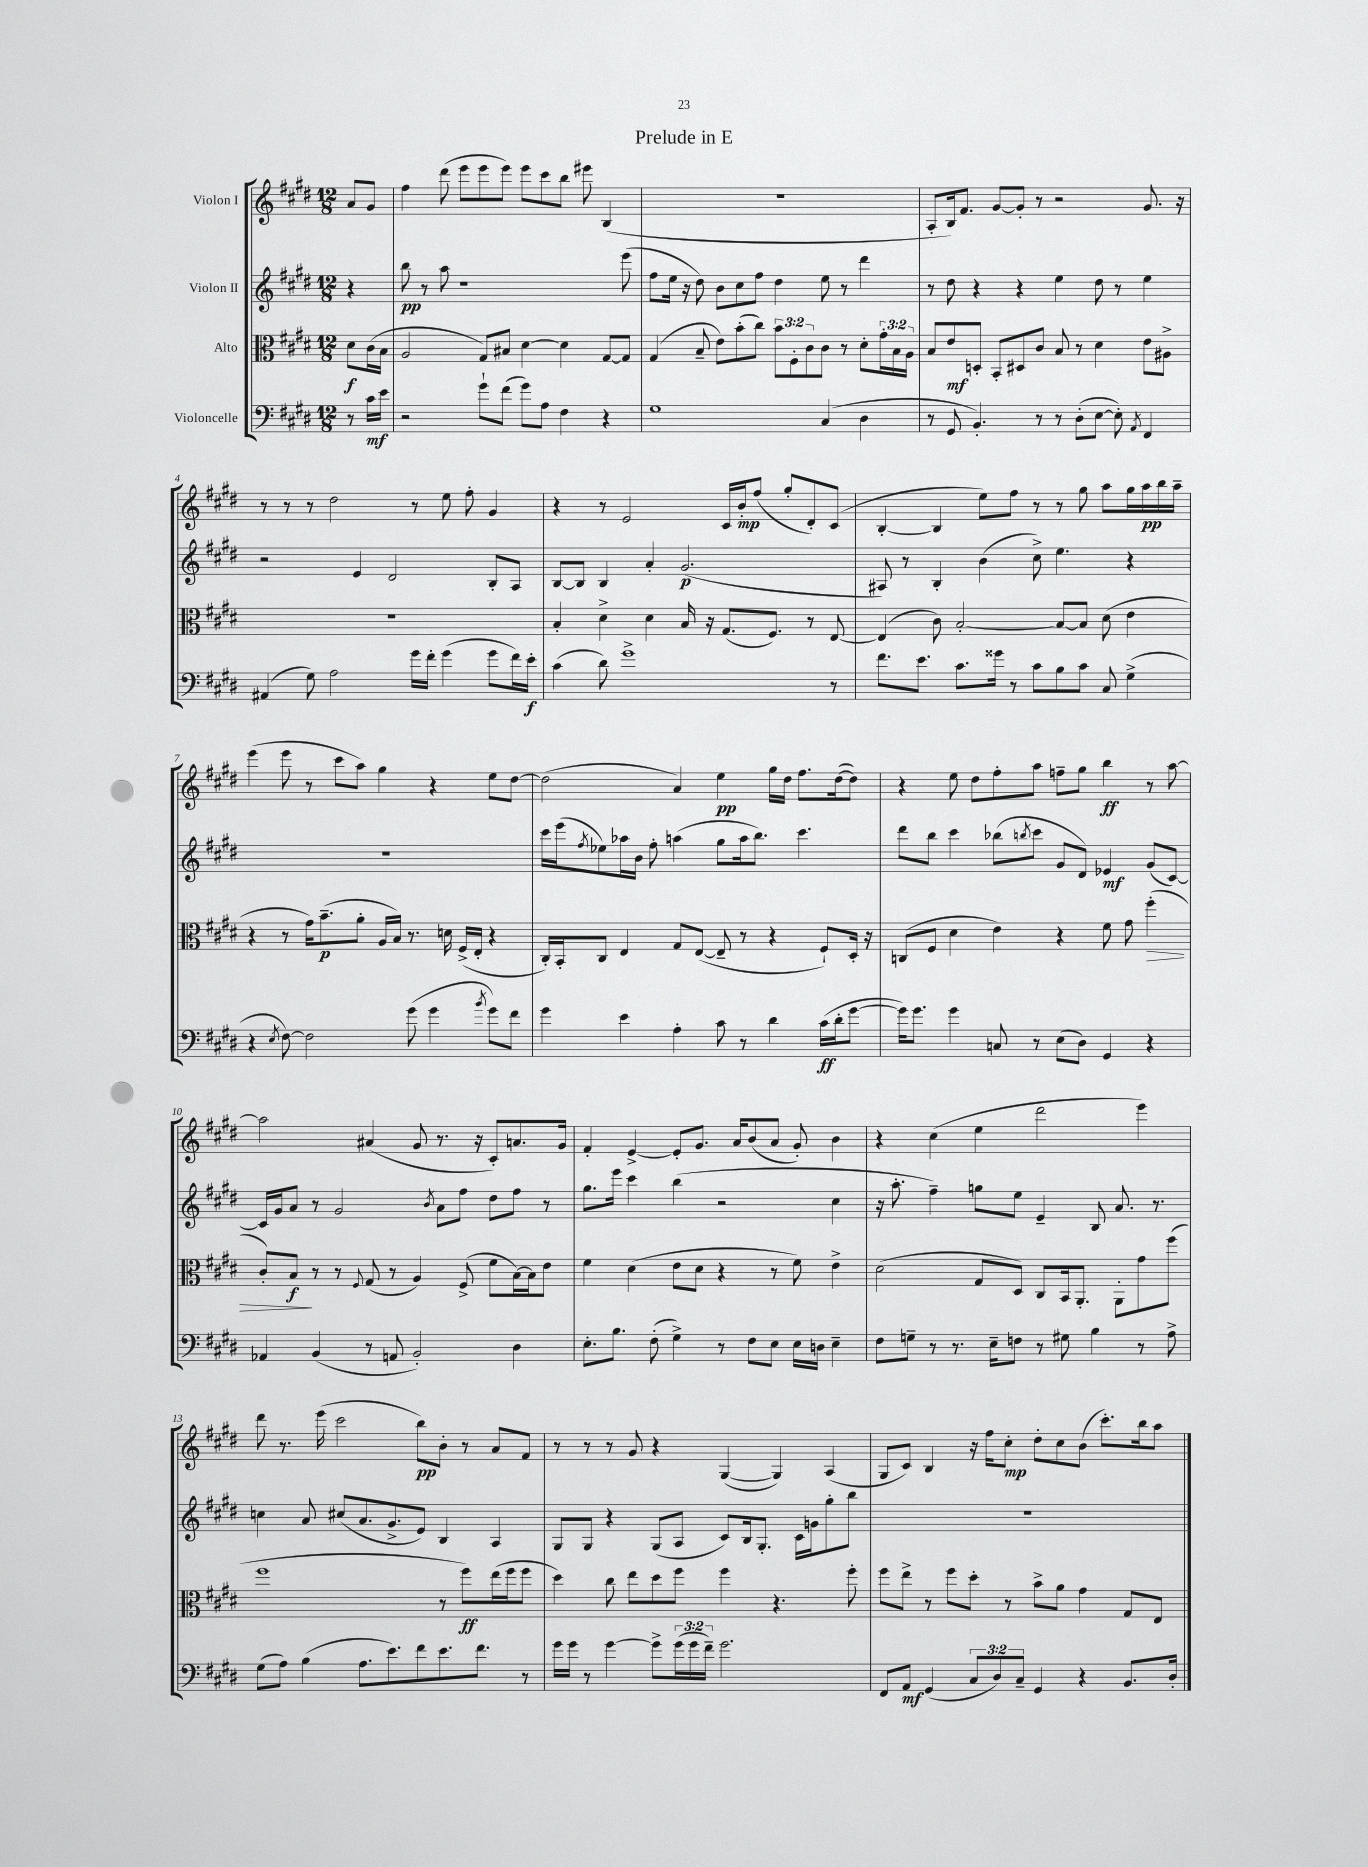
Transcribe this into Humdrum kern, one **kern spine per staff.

**kern	**kern	**kern	**kern
*staff4	*staff3	*staff2	*staff1
*clefF4	*clefC3	*clefG2	*clefG2
*k[f#c#g#d#]	*k[f#c#g#d#]	*k[f#c#g#d#]	*k[f#c#g#d#]
*M12/8	*M12/8	*M12/8	*M12/8
8r	8d#	4r	8a
16c#	(16c#	.	8g#
16e	16B	.	.
=	=	=	=
2r	2A	8bb	4ff#
.	.	8r	.
.	.	8aa	(8ddd#
.	.	1r	8eee
8g#`	8G#)	.	8eee
(8f#	8B#	.	8eee)
8g#)	[4d#	.	8eee
8A	.	.	8ccc#
4F#	4d#]	.	8bb
.	.	.	8eee#
4r	[8G#	.	(4B
.	8G#]	(8eee	.
=	=	=	=
1G#	(4G#	8ff#	1.r
.	.	16ee	.
.	.	16r	.
.	8B~	8dd#)	.
.	8e)	8b	.
.	(8b'	8cc#	.
.	8cc#)	8ff#	.
.	12b	4dd#	.
.	12F#'	.	.
.	12c#	.	.
(4C#	8c#	8ee	.
.	8r	8r	.
4D#	8d#'	4ddd#	.
.	24g#'	.	.
.	24B	.	.
.	24A	.	.
=	=	=	=
8r	8B	8r	8A'
8GG#	8e	8dd#	16B)
.	.	.	8.f#
4.BB')	8D'	4r	.
.	8BB'	.	[8g#
.	8D#	4r	8g#']
8r	8c#	.	8r
8r	8B	4ee	2r
(8D#'	8r	.	.
[8E	4d#	8dd#	.
8E'])	.	8r	.
8qAA	.	.	.
4FF#	8e	4ee	8.g#
.	8A#^	.	.
.	.	.	16r
=	=	=	=
(4AA#	1.r	2r	8r
.	.	.	8r
8G#)	.	.	8r
2A	.	.	2dd#
.	.	4e	.
.	.	2d#	.
16g#	.	.	8r
16f#'	.	.	.
(4g#	.	.	8ee
.	.	.	8ff#'
8g#	.	8B'	4g#
16f#)	.	8A	.
16e'	.	.	.
=	=	=	=
(4c#	4B'	[8B	4r
.	.	8B]	.
8d#)	4d#^	4B	8r
1g#^	.	.	2e
.	4d#	4a'	.
.	16B	(2.g#	.
.	16r	.	.
.	(8.G#	.	16c#
.	.	.	16b'
.	.	.	(8ff#
.	8.F#)	.	.
.	.	.	8gg#'
.	8r	.	8d#')
8r	[8E	.	(8c#
=	=	=	=
8.f#	(4E]	8A#)	[4B'
.	.	8r	.
8.e	.	.	.
.	8c#)	4B'	4B]
8.c#	[2B'	.	.
.	.	(4b	8ee)
16g##	.	.	.
8r	.	.	8ff#
8c#	.	8cc#^)	8r
8B	8B_	4.ee	8r
8c#	8B]	.	8gg#
8C#	(8d#	.	8aa
(4G#^	4e	4r	16gg#
.	.	.	16aa
.	.	.	16bb
.	.	.	16aa~
=	=	=	=
4r	4r	1.r	(4eee
8qE	.	.	.
[8F#)	8r	.	8eee
2F#]	16g#)	.	8r
.	(8.b~	.	.
.	.	.	8ccc#
.	8a'	.	8aa)
.	16A	.	4gg#
.	16B)	.	.
(8g#	8.r	.	.
4g#	.	.	4r
.	16d	.	.
.	(16F#^	.	.
.	16E'	.	.
8qb	.	.	.
8g#)	4r	.	8ee
8f#	.	.	[8dd#
=	=	=	=
4g#	16C#')	16ccc#	(2dd#]
.	16BB'	(16eee	.
.	.	8qff#	.
.	8C#	8ee-)	.
4e	4E	16aa-	.
.	.	16b	.
.	.	8ff#'	.
4A'	8G#	(4aa	4a)
.	([8E	.	.
8c#	8E~]	8gg#	4ee
8r	8r	16aa	.
.	.	8.bb)	.
4d#	4r	.	16gg#
.	.	.	16dd#
.	.	4.ccc#	8.ff#
(16c#	8F#`)	.	.
16d#'	.	.	([16dd#
[8g#	16D#'	.	8dd#])
.	16r	.	.
=	=	=	=
16g#])	(8C	8ddd#	4r
8.g#	.	.	.
.	8F#	8bb	.
4g#	4d#	4ccc#	8ee
.	.	.	8dd#
8C	4e)	(8bb-	8ff#'
.	.	8qbb	.
8r	.	8ccc#	8aa
(8E	4r	8g#	8ff~
8D#)	.	8d#)	8gg#
4GG#	8f#	4e-	4bb
.	8g#	.	.
4r	(4ff#'	(8g#	8r
.	.	[8c#)	[8aa
=	=	=	=
4AA-	8c#')	16c#]	2aa]
.	.	16g#	.
.	8B	8a	.
(4BB	8r	8r	.
.	8r	2g#	.
.	8qqF#	.	.
8r	(8G#	.	(4a#
8AA	8r	.	.
2BB')	4A)	.	8g#
.	.	8qb	.
.	.	8a	8.r
.	(8F#^	8ff#	.
.	.	.	16r
.	8f#	8dd#	8c#')
4D#	[16B)	8ff#	8.a
.	16B]	.	.
.	8e	8r	.
.	.	.	16g#
=	=	=	=
8.E'	4f#	8.gg#	4f#'
8.B	.	16eee	.
.	(4d#	4ccc#	[4e^
(8F#'	.	.	.
4G#^)	8e	(4bb	8e']
.	8d#	.	8.g#
8r	4r	2r	.
.	.	.	16a
8F#	.	.	(8b
8E	8r	.	8a
16E	8f#)	.	8g#')
16D	.	.	.
4E~	4e^	4cc#	4b
=	=	=	=
8F#	(2d#	16r	4r
.	.	8.aa'	.
8G~	.	.	.
8r	.	4ff#~)	(4cc#
8.r	.	.	.
.	8G#	8gg	4ee
16E~	.	.	.
8F	8D#)	8ee	.
8r	8C#	4e~	2ddd#
8G#	16BB	.	.
.	8.AA'	.	.
4B	.	8B	.
.	8AA'	8.a	.
8r	8g#	.	4eee)
.	.	8.r	.
8A^	(8ff#	.	.
=	=	=	=
(8G#	1ff#	4cc	8ddd#
8A)	.	.	8.r
(4B	.	8a	.
.	.	.	(16eee
.	.	(8cc#	2ccc#
8.A	.	8.a	.
8.e)	.	8.g#^	.
8f#	.	8e)	8bb)
8.e	8r	4B	8b'
.	8ff#)	.	8r
8.f#	.	.	.
.	(16ee	4A	8a
.	16ff#	.	.
8r	8ff#	.	8f#
=	=	=	=
16g#	4dd#)	8G#	8r
16g#	.	.	.
8r	.	8G#	8r
[4g#	8cc#	4r	8r
.	8ee	.	8g#
8g#^]	8dd#	(8G#	4r
(24g#	8ff#	8A	.
24g#	.	.	.
24f#~)	.	.	.
2.g#	4ff#	8c#)	([4G#
.	.	16B	.
.	.	8.G#'	.
.	4.r	.	4G#])
.	.	16c#	.
.	.	16g	.
.	.	8gg#'	(4A
.	8ff#'	8bb	.
=	=	=	=
8FF#	8ff#	1.r	8G#
8AA	8ee^	.	8c#)
(4GG#	8r	.	4B
.	8ff#	.	.
12C#	8dd#'	.	16r
.	.	.	16ff#
12D#)	.	.	.
.	8r	.	8cc#'
12C#~	.	.	.
4GG#	8b^	.	8dd#'
.	8a	.	8cc#
4r	4g#	.	(8b
.	.	.	8.ccc#')
8.BB	8G#	.	.
.	.	.	16bb
.	8E	.	8aa
16D#'	.	.	.
==	==	==	==
*-	*-	*-	*-
